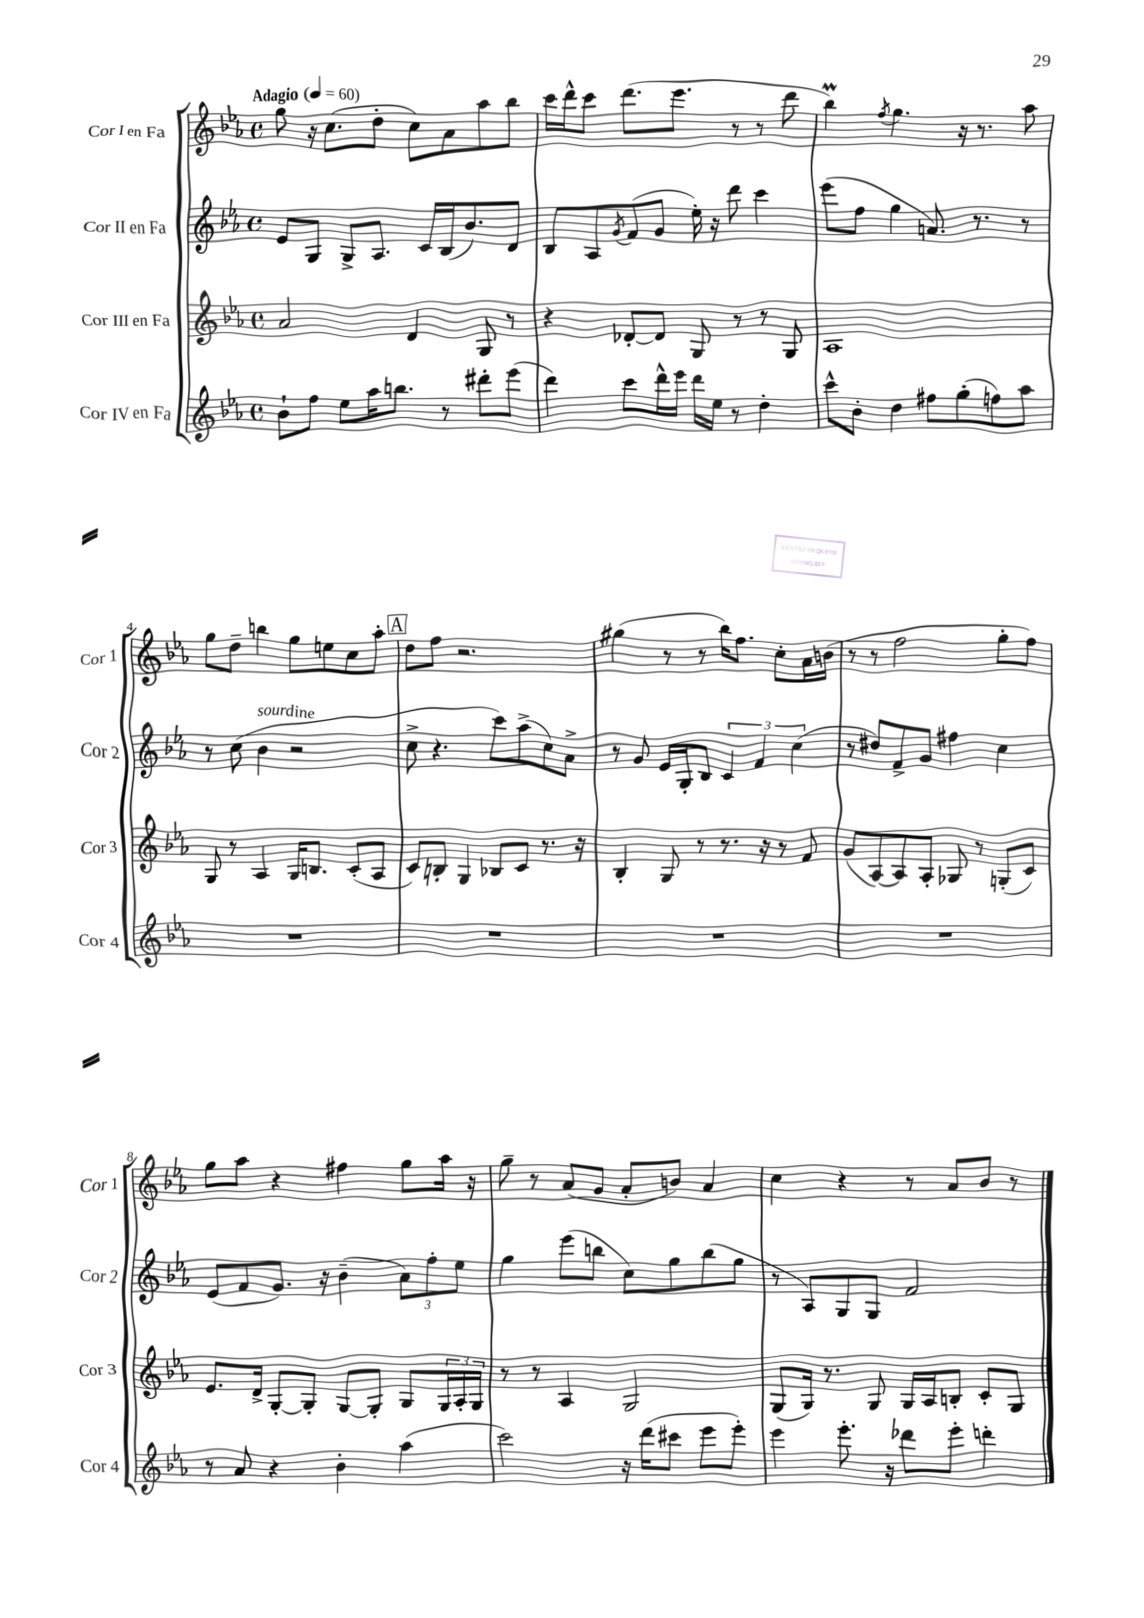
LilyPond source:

<<
\new StaffGroup <<
\new Staff = "s0" \with { instrumentName = "Cor I en Fa" shortInstrumentName = "Cor 1" } {
    \clef treble \key ees \major \defaultTimeSignature \time 4/4 \tempo "Adagio" 4 = 60
    g''8 r16 c''8.( d''8-. c''8) aes'8 aes''8 bes''8 |
    c'''16 d'''16-^ c'''8 d'''8.( ees'''8. r8 r8 d'''8 |
    bes''4\prall) \acciaccatura { f''8 } g''4. r16 r8. aes''8 |
    g''8 d''8-- b''4 g''8 e''8 c''8 aes''8-. |
    \mark \markup { \box "A" } d''8 f''8 r2. |
    gis''4( r8 r8 bes''16) f''8. c''8-. aes'16 b'16( |
    r8 r8 f''2 g''8-. f''8) |
    g''8 aes''8 r4 fis''4 g''8 aes''16 r16 |
    g''8-- r8 aes'8( g'8 aes'8-. b'8) aes'4 |
    c''4 r4 r8 aes'8 bes'8 r8 \bar "|." |
}
\new Staff = "s1" \with { instrumentName = "Cor II en Fa" shortInstrumentName = "Cor 2" } {
    \clef treble \key ees \major \defaultTimeSignature \time 4/4
    ees'8 g8 g8-> aes8. c'16 bes16( bes'8.) d'8 |
    bes8 aes8 \acciaccatura { g'8 } f'8( g'8 ees''16-.) r16 d'''8 c'''4 |
    ees'''8( f''8 g''4 a'8.) r8. r8 |
    r8 c''8( bes'4^\markup { \italic "sourdine" } r2 |
    \mark \markup { \box "A" } c''8-> r4. c'''8) aes''8->( c''8) aes'8-> |
    r8 g'8 ees'16 g16-. bes8 \tuplet 3/2 { c'4 f'4 c''4( } |
    r8 dis''8) f'8-> g'8 fis''4 c''4 |
    ees'8( f'8 g'8.) r16 bes'4--( \tuplet 3/2 { aes'8) f''8-. ees''8 } |
    g''4 ees'''8( b''8 c''8) g''8 b''8( g''8 |
    r8 aes8) g8 g8 f'2 \bar "|." |
}
\new Staff = "s2" \with { instrumentName = "Cor III en Fa" shortInstrumentName = "Cor 3" } {
    \clef treble \key ees \major \defaultTimeSignature \time 4/4
    aes'2 d'4 g8 r8 |
    r4 des'8~-. des'8 g8 r8 r8 g8 |
    aes1 |
    g8 r8 aes4 g16 b8. c'8-.( aes8 |
    \mark \markup { \box "A" } c'8) b8-. g4 bes8 c'8 r8. r16 |
    bes4-. g8 r8 r8. r16 r8 f'8 |
    g'8( aes8~) aes8 aes8-. ges8 r8 g8-.( c'8) |
    ees'8. d'16-> g8~-. g8-. g8~ g8-. g8 \tuplet 3/2 { g16 aes16-. g16 } |
    r8 r8 aes4 g2 |
    g8( g16) r8. g8 g16 aes16 b8-. c'8-. g8 \bar "|." |
}
\new Staff = "s3" \with { instrumentName = "Cor IV en Fa" shortInstrumentName = "Cor 4" } {
    \clef treble \key ees \major \defaultTimeSignature \time 4/4
    bes'8-! f''8 ees''8 aes''16 b''8. r8 dis'''8-. ees'''8( |
    d'''4) c'''8 d'''16-^ ees'''16 d'''16 ees''16 r8 d''4-. |
    c'''8-^ bes'8-. d''4 fis''8 g''8-.( f''8) aes''8 |
    R1 |
    \mark \markup { \box "A" } R1 |
    R1 |
    R1 |
    r8 aes'8 r4 bes'4-. aes''4( |
    c'''2) r16 d'''16( cis'''8 ees'''8 ees'''8-.) |
    ees'''4 ees'''8.-. r16 des'''8 ees'''8-. d'''4-. \bar "|." |
}
>>
>>
